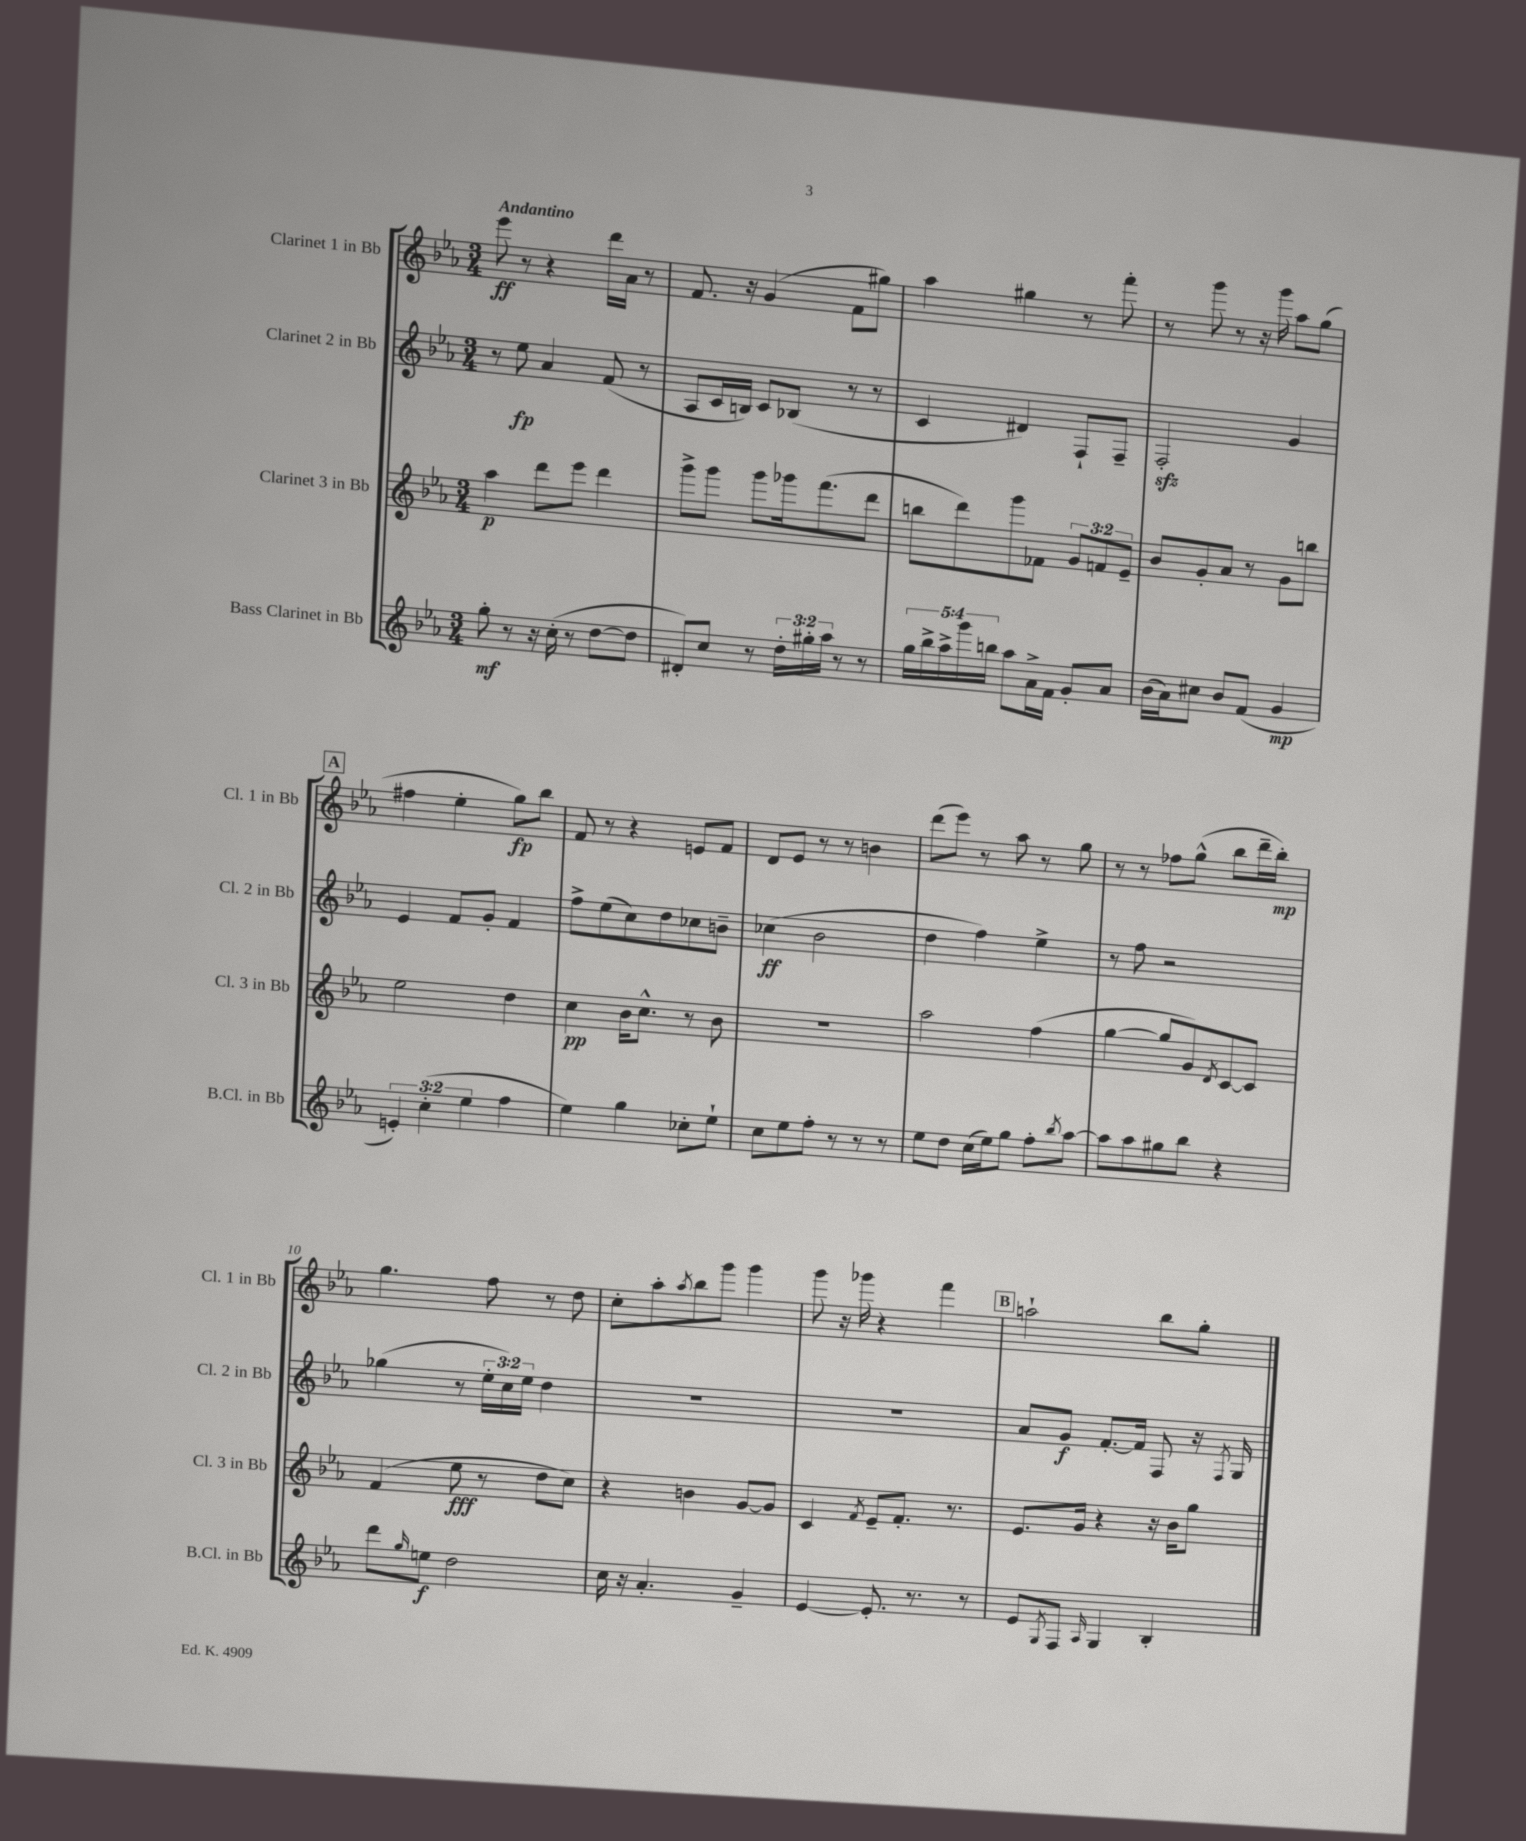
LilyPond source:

<<
\new StaffGroup <<
\new Staff = "s0" \with { instrumentName = "Clarinet 1 in Bb" shortInstrumentName = "Cl. 1 in Bb" } {
    \clef treble \key ees \major \numericTimeSignature \time 3/4 \tempo "Andantino"
    ees'''8\ff r8 r4 d'''16 aes'16 r8 |
    f'8. r16 g'4( f'8 gis''8) |
    aes''4 gis''4 r8 f'''8-. |
    r8 g'''8 r8 r16 g'''16 aes''8 g''8( |
    \mark \markup { \box "A" } fis''4 ees''4-. g''8\fp) bes''8 |
    f'8 r8 r4 e'8 f'8 |
    d'8 ees'8 r8 r8 b'4 |
    d'''8( ees'''8) r8 aes''8 r8 g''8 |
    r8 r8 fes''8 g''8-^( bes''8 d'''16-- bes''16-.\mp) |
    g''4. f''8 r8 d''8 |
    c''8-. aes''8-. \acciaccatura { aes''8 } bes''8 g'''8 g'''4 |
    g'''8 r16 ges'''16 r4 f'''4 |
    \mark \markup { \box "B" } a''2-! bes''8 g''8-. \bar "|." |
}
\new Staff = "s1" \with { instrumentName = "Clarinet 2 in Bb" shortInstrumentName = "Cl. 2 in Bb" } {
    \clef treble \key ees \major \numericTimeSignature \time 3/4 \override Staff.TupletNumber.text = #tuplet-number::calc-fraction-text
    r8 ees''8\fp aes'4 f'8( r8 |
    aes8 c'16 b16) c'8 bes8( r8 r8 |
    c'4 dis'4) f8-! f8-- |
    f2-.\sfz g'4 |
    \mark \markup { \box "A" } ees'4 f'8 g'8-. f'4 |
    f''8-> ees''8( c''8) d''8 ces''8 b'8-- |
    ces''4\ff( bes'2 |
    d''4 f''4) ees''4-> |
    r8 f''8 r2 |
    ges''4( r8 \tuplet 3/2 { ees''16-. c''16) ees''16 } d''4 |
    R2. |
    R2. |
    \mark \markup { \box "B" } aes'8 g'8\f f'8.~-. f'16 f8 r16 \acciaccatura { f8 } g16 \bar "|." |
}
\new Staff = "s2" \with { instrumentName = "Clarinet 3 in Bb" shortInstrumentName = "Cl. 3 in Bb" } {
    \clef treble \key ees \major \numericTimeSignature \time 3/4 \override Staff.TupletNumber.text = #tuplet-number::calc-fraction-text
    aes''4\p d'''8 ees'''8 d'''4 |
    g'''8-> g'''8 g'''8 ges'''16 f'''8.( d'''8 |
    b''8 d'''8) g'''8 fes'8 \tuplet 3/2 { g'8 f'8 ees'8-- } |
    bes'8 g'8-. aes'8 r8 g'8 b''8 |
    \mark \markup { \box "A" } ees''2 d''4 |
    c''4\pp bes'16 c''8.-^ r8 bes'8 |
    R2. |
    aes''2 f''4( |
    g''4~ g''8 g'8) \acciaccatura { d'8 } c'8~ c'8 |
    f'4( ees''8\fff r8 d''8 c''8) |
    r4 b'4 g'8~ g'8 |
    c'4 \acciaccatura { f'8 } ees'8-- f'8.-. r8. |
    \mark \markup { \box "B" } ees'8. g'16 r4 r16 bes'16 g''8 \bar "|." |
}
\new Staff = "s3" \with { instrumentName = "Bass Clarinet in Bb" shortInstrumentName = "B.Cl. in Bb" } {
    \clef treble \key ees \major \numericTimeSignature \time 3/4 \override Staff.TupletNumber.text = #tuplet-number::calc-fraction-text
    g''8-.\mf r8 r16 c''16-.( r8 d''8~ d''8 |
    dis'8-.) c''8 r8 \tuplet 3/2 { d''16-. gis''16-. aes''16 } r8 r8 |
    \tuplet 5/4 { g''16 bes''16-> aes''16-> g'''16 b''16 } aes''8 aes'16-> f'16 g'8-. aes'8 |
    bes'16( aes'16) cis''8 bes'8 f'8( g'4\mp |
    \mark \markup { \box "A" } \tuplet 3/2 { e'4-.) c''4-.( ees''4 } f''4 |
    ees''4) g''4 ces''8-. ees''8-! |
    c''8 ees''8 f''8-. r8 r8 r8 |
    ees''8 d''8 c''16( ees''16) g''8 f''8-. \acciaccatura { bes''8 } aes''8~ |
    aes''8 aes''8 gis''8 bes''8 r4 |
    d'''8 \grace { g''16 } e''8\f d''2 |
    c''16 r16 aes'4.-. g'4-- |
    ees'4~ ees'8.-. r8. r8 |
    \mark \markup { \box "B" } ees'8 \acciaccatura { g8 } f8 \grace { aes16 } g4 bes4-. \bar "|." |
}
>>
>>
